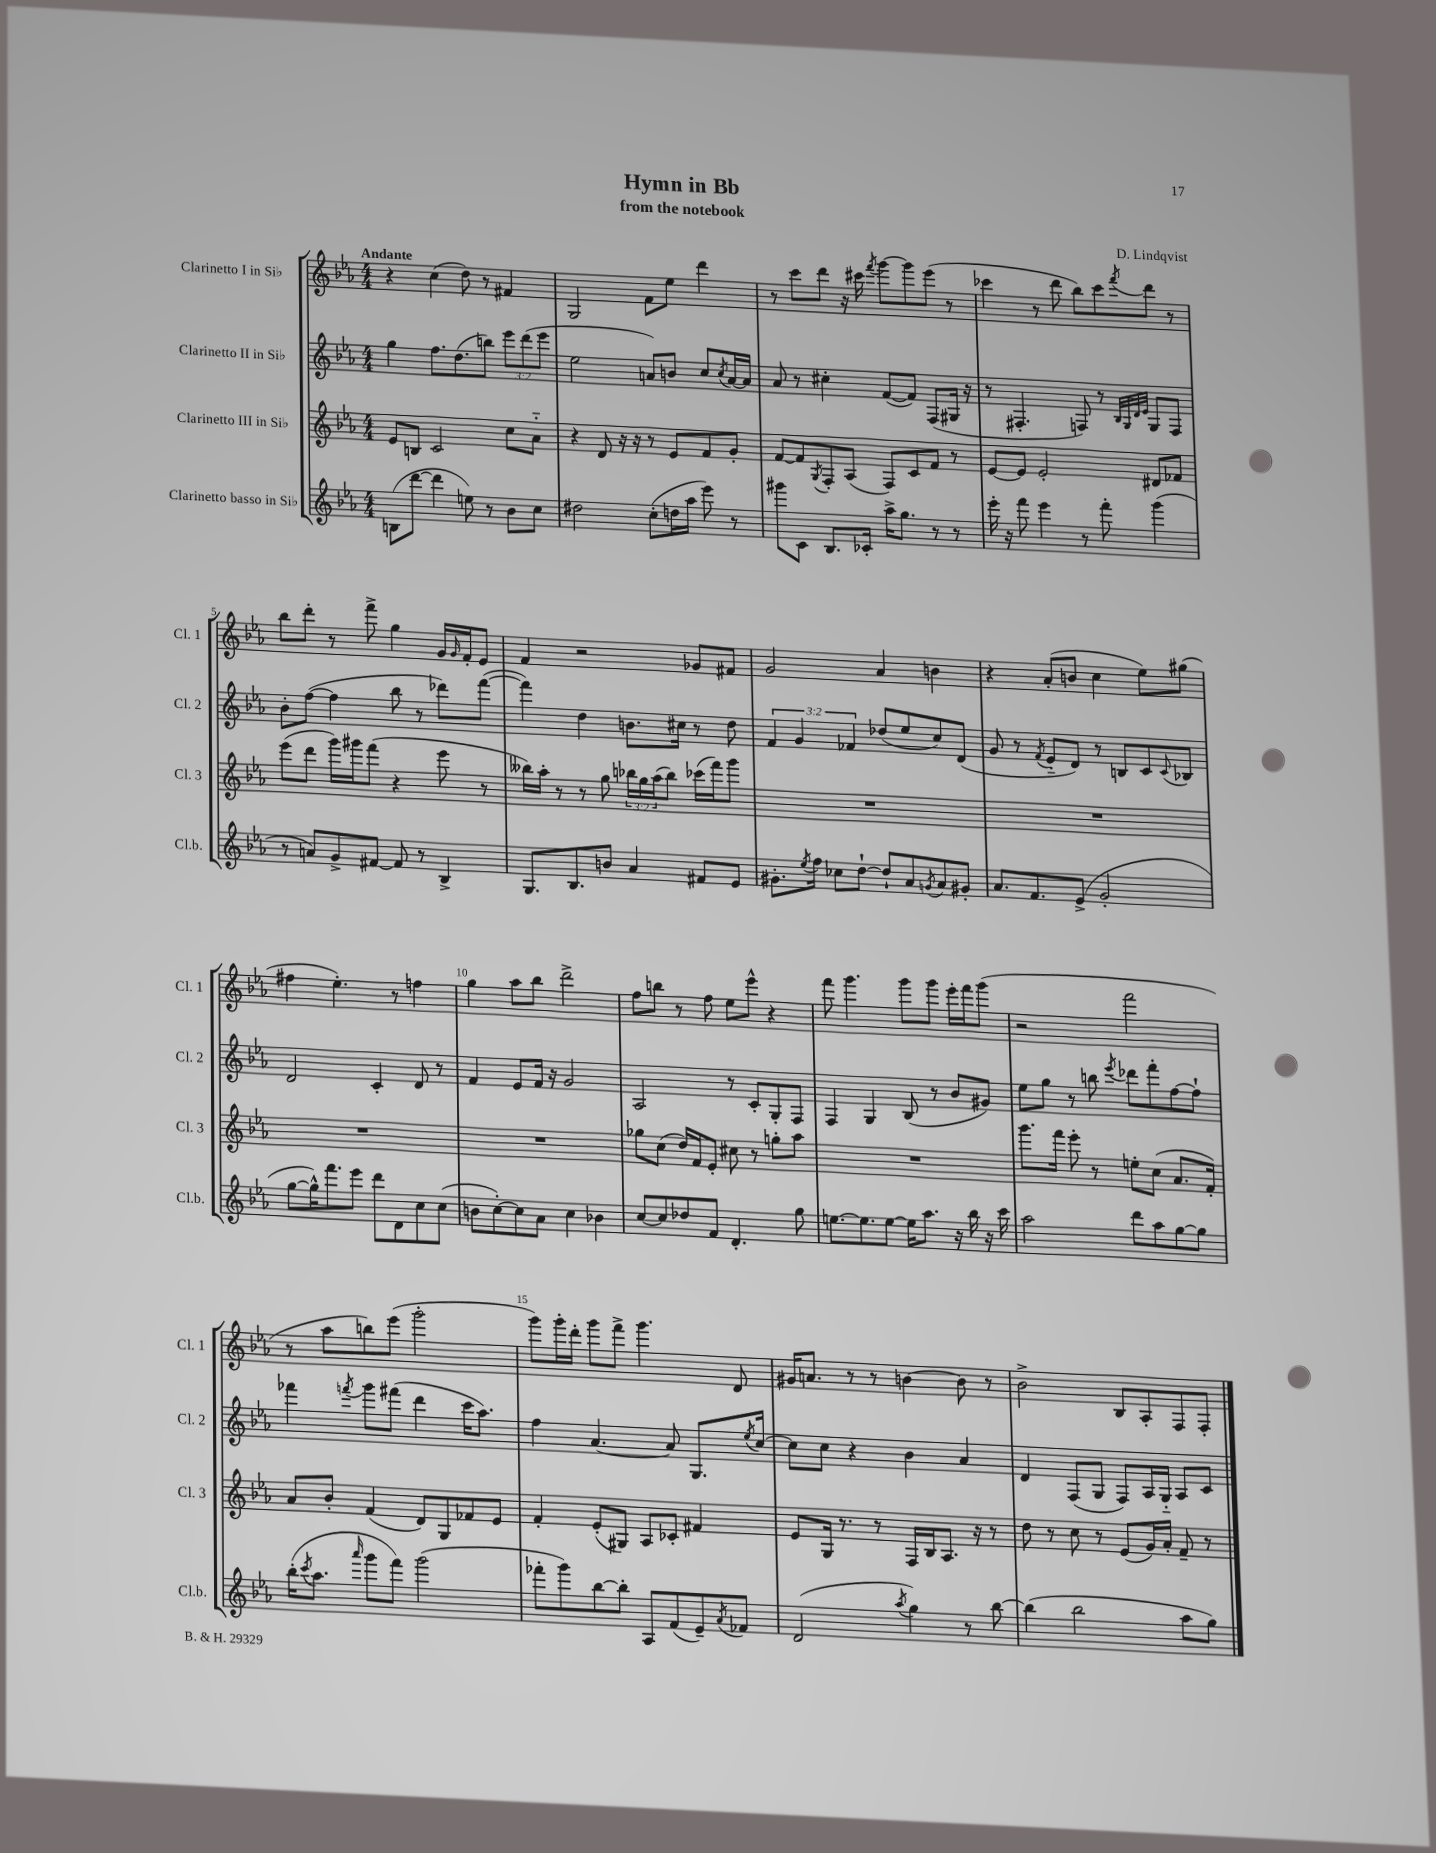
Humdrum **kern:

**kern	**kern	**kern	**kern
*staff4	*staff3	*staff2	*staff1
*clefG2	*clefG2	*clefG2	*clefG2
*k[b-e-a-]	*k[b-e-a-]	*k[b-e-a-]	*k[b-e-a-]
*M4/4	*M4/4	*M4/4	*M4/4
(8B	8e-	4gg	4r
[8ddd	8B	.	.
4ddd]	2c	8.ff	(4cc
.	.	(8.dd	.
8ee)	.	.	8dd)
8r	.	8bb)	8r
8b-	8cc	12eee-	4f#
.	.	(12ddd	.
8cc	8a-'~	.	.
.	.	12eee-	.
=	=	=	=
2dd#	4r	2ee-	2G
.	8d	.	.
.	16r	.	.
.	16r	.	.
(8cc'	8r	8a)	8f
16dd	8e-	8b	8ee-
16aa-	.	.	.
8eee-)	8f	8cc	4ddd
.	.	8qcc	.
8r	8g'	[16a	.
.	.	16a]	.
=	=	=	=
8ggg#	[8f	8a-	8r
8c	8f]	8r	8ccc
.	8qG	.	.
8.B-	8F'	4cc#'	8ddd
.	(8A-	.	16r
16c-'	.	.	16ccc#
.	.	.	8qfff
16aa-^	8F)	([8f	[8ggg
8.gg	.	.	.
.	8c	8f])	8ggg]
8r	8f	(8F	(8eee-
8r	8r	16G#	8r
.	.	16r	.
=	=	=	=
16eee-'	[8e-	8r	4ccc-
16r	.	.	.
8fff	8e-]	4.F#'	.
4eee-	2e-'	.	8r
.	.	.	8ddd
8r	.	8F)	8bb-)
8fff'	.	8r	8ccc-
.	.	32qqB-	.
.	.	32qqG	.
.	.	32qqd	.
.	.	32qqe-	8qfff
(4ggg	8d#	8G	8ddd
.	8f-	8F	8r
=	=	=	=
8r	(8eee-	8b-'	8bb-
8a)	8ddd	([8ff	8ddd'
8g^	16ggg)	4ff]	8r
.	16ggg#	.	.
[8f#	(8fff	.	8fff^
8f#]	4r	8bb-	4gg
8r	.	8r	.
4B-^	8eee-	8ddd-)	16g
.	.	.	16qqg
.	.	.	16f'
.	8r	([8fff	8e-
=	=	=	=
8.G	16bb--)	4fff])	4f
.	16aa-'	.	.
.	8r	.	.
8.B-	.	.	.
.	8r	4dd	2r
8b	8gg	.	.
4a-	24bb-	8.b	.
.	24gg	.	.
.	(24aa-	.	.
.	8bb-)	.	.
.	.	16cc#	.
8f#	(16ccc-	8r	8g-
.	16fff)	.	.
8e-	8ggg	8dd	8f#
=	=	=	=
8.g#'	1r	6f	2g
.	.	6g	.
8qee-	.	.	.
16ff	.	.	.
8cc-	.	.	.
.	.	6f-	.
[8dd`	.	.	.
8dd`]	.	(8dd-	4a-
8a-	.	8ee-	.
8qg	.	.	.
8a-	.	8cc)	4b
8g#'	.	(8d	.
=	=	=	=
8.a-	1r	8g	4r
.	.	8r	.
8.f	.	.	.
.	.	8qf	.
.	.	8e-'~	(8a-'
(8e-^	.	8d)	8b
2g'	.	8r	4cc
.	.	8B	.
.	.	8c	8ee-)
.	.	8qqc	.
.	.	8B-	(8gg#
=	=	=	=
[8gg	1r	2d	4ff#
16gg^^])	.	.	.
8.fff	.	.	.
.	.	.	4.ee-')
8eee-	.	.	.
8ddd	.	4c'	.
8d	.	.	8r
8cc	.	8d	4ff
(8cc	.	8r	.
=	=	=	=
8b	1r	4f	4gg
[8cc')	.	.	.
8cc]	.	8e-	8aa-
8a-	.	16f	8bb-
.	.	16r	.
4cc	.	2g	2ddd^
4b-	.	.	.
=	=	=	=
[8cc	8gg-	2A-	8ff
8cc]	(8cc	.	8bb
8dd-	16dd)	.	8r
.	16f	.	.
8f	8e-'	.	8ff
4.d'	8cc#	8r	8ee-
.	8r	8c'	8eee-^^
.	8gg'	8G'	4r
8gg	8aa-	8F	.
=	=	=	=
[8.ee	1r	4F	8fff
.	.	.	4.ggg
8.ee]	.	.	.
.	.	4G	.
[8ee	.	.	.
16ee]	.	(8B-	8ggg
8.aa-	.	.	.
.	.	8r	8ggg
16r	.	8b-	16eee-'
16bb-	.	.	16fff
16r	.	8g#)	(8ggg
16ccc	.	.	.
=	=	=	=
2aa-	8.ggg	8ee-	2r
.	.	8gg	.
.	16fff	.	.
.	8eee-'	8r	.
.	8r	8bb	.
.	.	8qeee-	.
8ddd	8ee'	8ddd-	2fff
8aa-	(8cc	8fff'	.
[8gg	8.a-	[8ff	.
8gg]	.	8ff`]	.
.	16f')	.	.
=	=	=	=
(16bb-'	8a-	4fff-	8r
8qccc	.	.	.
8.aa-	.	.	.
.	8b-'	.	8aa-
16qqaaa-	.	8qfff	.
8ggg	(4f	8ggg	8bb)
8fff)	.	(8fff#	(8eee-
(2ggg	8d)	4ddd	2ggg'
.	8G	.	.
.	8f-	16ccc	.
.	.	8.aa-)	.
.	8e-	.	.
=	=	=	=
8fff-'	4f'	4ff	8ggg)
8ggg)	.	.	16ggg'
.	.	.	16ddd'
[8bb-	(8e-'	[4.a-	8ggg
8bb-']	8G#)	.	8fff^
8A-	8A-	.	4.ggg
(8f	8c-'	8a-]	.
8e-~)	4f#	8.G	.
8qa-	.	.	.
8f-	.	.	8d
.	.	8qee-	.
.	.	[16cc	.
=	=	=	=
(2d	8e-	8cc]	16g#
.	.	.	8.a
.	16G	8cc	.
.	8.r	.	.
.	.	4r	8r
.	8r	.	8r
8qaa-	.	.	.
4gg)	16F	4b-	[4b
.	16B-	.	.
.	8.A-	.	.
8r	.	4a-	8b]
.	16r	.	.
[8bb-	8r	.	8r
=	=	=	=
(4bb-]	8dd	4d	2b-^
.	8r	.	.
2bb-	8cc	(8F	.
.	8r	8G	.
.	(8e-	8F)	8B-
.	16g)	16A-	8A-'
.	16a-'	16G'~	.
8aa-	8f~	8A-	8F
8gg)	8r	8c	8F'
==	==	==	==
*-	*-	*-	*-
